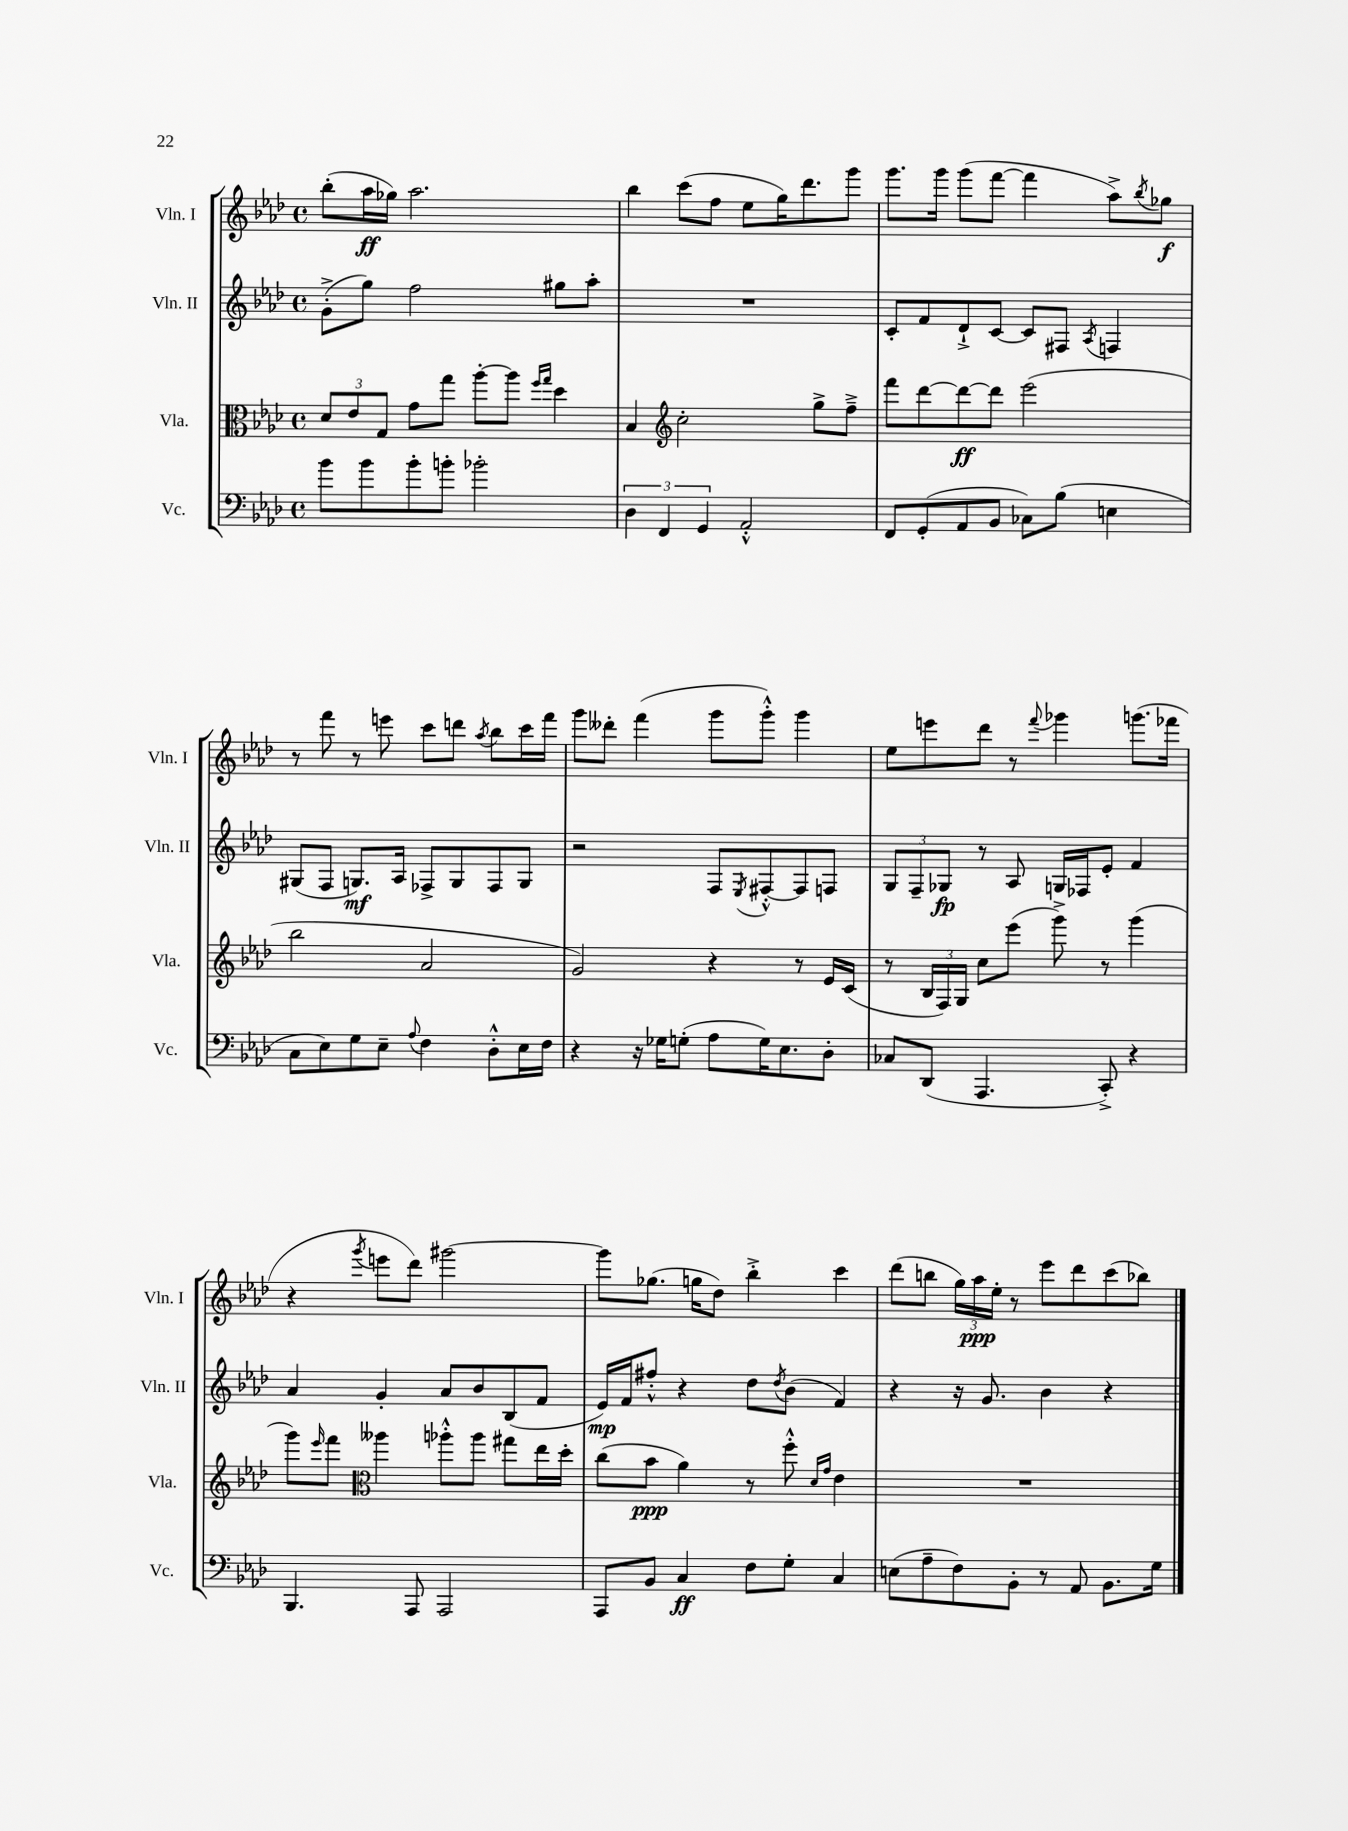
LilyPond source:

<<
\new StaffGroup <<
\new Staff = "s0" \with { instrumentName = "Vln. I" shortInstrumentName = "Vln. I" } {
    \clef treble \key aes \major \defaultTimeSignature \time 4/4
    bes''8-.( aes''16\ff ges''16) aes''2. |
    bes''4 c'''8( f''8 ees''8 g''16) des'''8. g'''8 |
    g'''8. g'''16 g'''8( f'''8~ f'''4 aes''8->) \acciaccatura { bes''8 } ges''8\f |
    r8 f'''8 r8 e'''8 c'''8 d'''8 \acciaccatura { aes''8 } bes''8 c'''16 f'''16 |
    g'''8 deses'''8-. f'''4( g'''8 g'''8-.-^) g'''4 |
    ees''8 e'''8 des'''8 r8 \appoggiatura { f'''8 } ges'''4 g'''8.( fes'''16 |
    r4 \acciaccatura { g'''8 } e'''8 des'''8) gis'''2~ |
    gis'''8 ges''8.( g''16 des''8) bes''4-.-> c'''4 |
    des'''8( b''8 \tuplet 3/2 { g''16) aes''16\ppp ees''16-. } r8 ees'''8 des'''8 c'''8( bes''8) \bar "|." |
}
\new Staff = "s1" \with { instrumentName = "Vln. II" shortInstrumentName = "Vln. II" } {
    \clef treble \key aes \major \defaultTimeSignature \time 4/4
    g'8-.->( g''8) f''2 gis''8 aes''8-. |
    R1 |
    c'8-. f'8 des'8-!-> c'8~ c'8 fis8 \acciaccatura { aes8 } f4 |
    gis8( f8 g8.\mf) aes16 fes8-> g8 fes8 g8 |
    r2 f8 \acciaccatura { ees8 } fis8~-.-^ fis8 f8 |
    \tuplet 3/2 { g8 f8-- ges8\fp } r8 aes8 g16 fes16 ees'8-. f'4 |
    aes'4 g'4-. aes'8 bes'8 bes8( f'8 |
    ees'16\mp) f'16 fis''8-.-^ r4 des''8 \acciaccatura { des''8 } bes'8( f'4) |
    r4 r16 g'8. bes'4 r4 \bar "|." |
}
\new Staff = "s2" \with { instrumentName = "Vla." shortInstrumentName = "Vla." } {
    \clef alto \key aes \major \defaultTimeSignature \time 4/4
    \tuplet 3/2 { des'8 ees'8 g8 } g'8 g''8 aes''8~-. aes''8 \grace { f''16 g''16 } des''4 |
    bes4 \clef treble c''2-. g''8-> f''8---> |
    f'''8 des'''8~ des'''8~\ff des'''8 ees'''2( |
    bes''2 aes'2 |
    g'2) r4 r8 ees'16 c'16( |
    r8 \tuplet 3/2 { bes16 f16) g16 } c''8 ees'''8( g'''8->) r8 g'''4( |
    g'''8) \grace { ees'''16 } f'''8 \clef alto aeses''4 aes''8-.-^ aes''8 gis''8 ees''16 des''16-. |
    c''8( bes'8\ppp aes'4) r8 f''8-.-^ \grace { des'16 g'16 } ees'4 |
    R1 \bar "|." |
}
\new Staff = "s3" \with { instrumentName = "Vc." shortInstrumentName = "Vc." } {
    \clef bass \key aes \major \defaultTimeSignature \time 4/4
    bes'8 bes'8 bes'8-. b'8-. bes'2-. |
    \tuplet 3/2 { des4 f,4 g,4 } aes,2-.-^ |
    f,8 g,8-.( aes,8 bes,8 ces8) bes8( e4 |
    c8 ees8) g8 ees8-- \appoggiatura { aes8 } f4 des8-.-^ ees16 f16 |
    r4 r16 ges16 g8-.( aes8 g16) ees8. des8-. |
    ces8 des,8( aes,,4. c,8-.->) r4 |
    bes,,4. aes,,8 aes,,2 |
    aes,,8 bes,8 c4\ff f8 g8-. c4 |
    e8( aes8-- f8) bes,8-. r8 aes,8 bes,8. g16 \bar "|." |
}
>>
>>
\layout { \context { \Score \remove "Bar_number_engraver" } }
